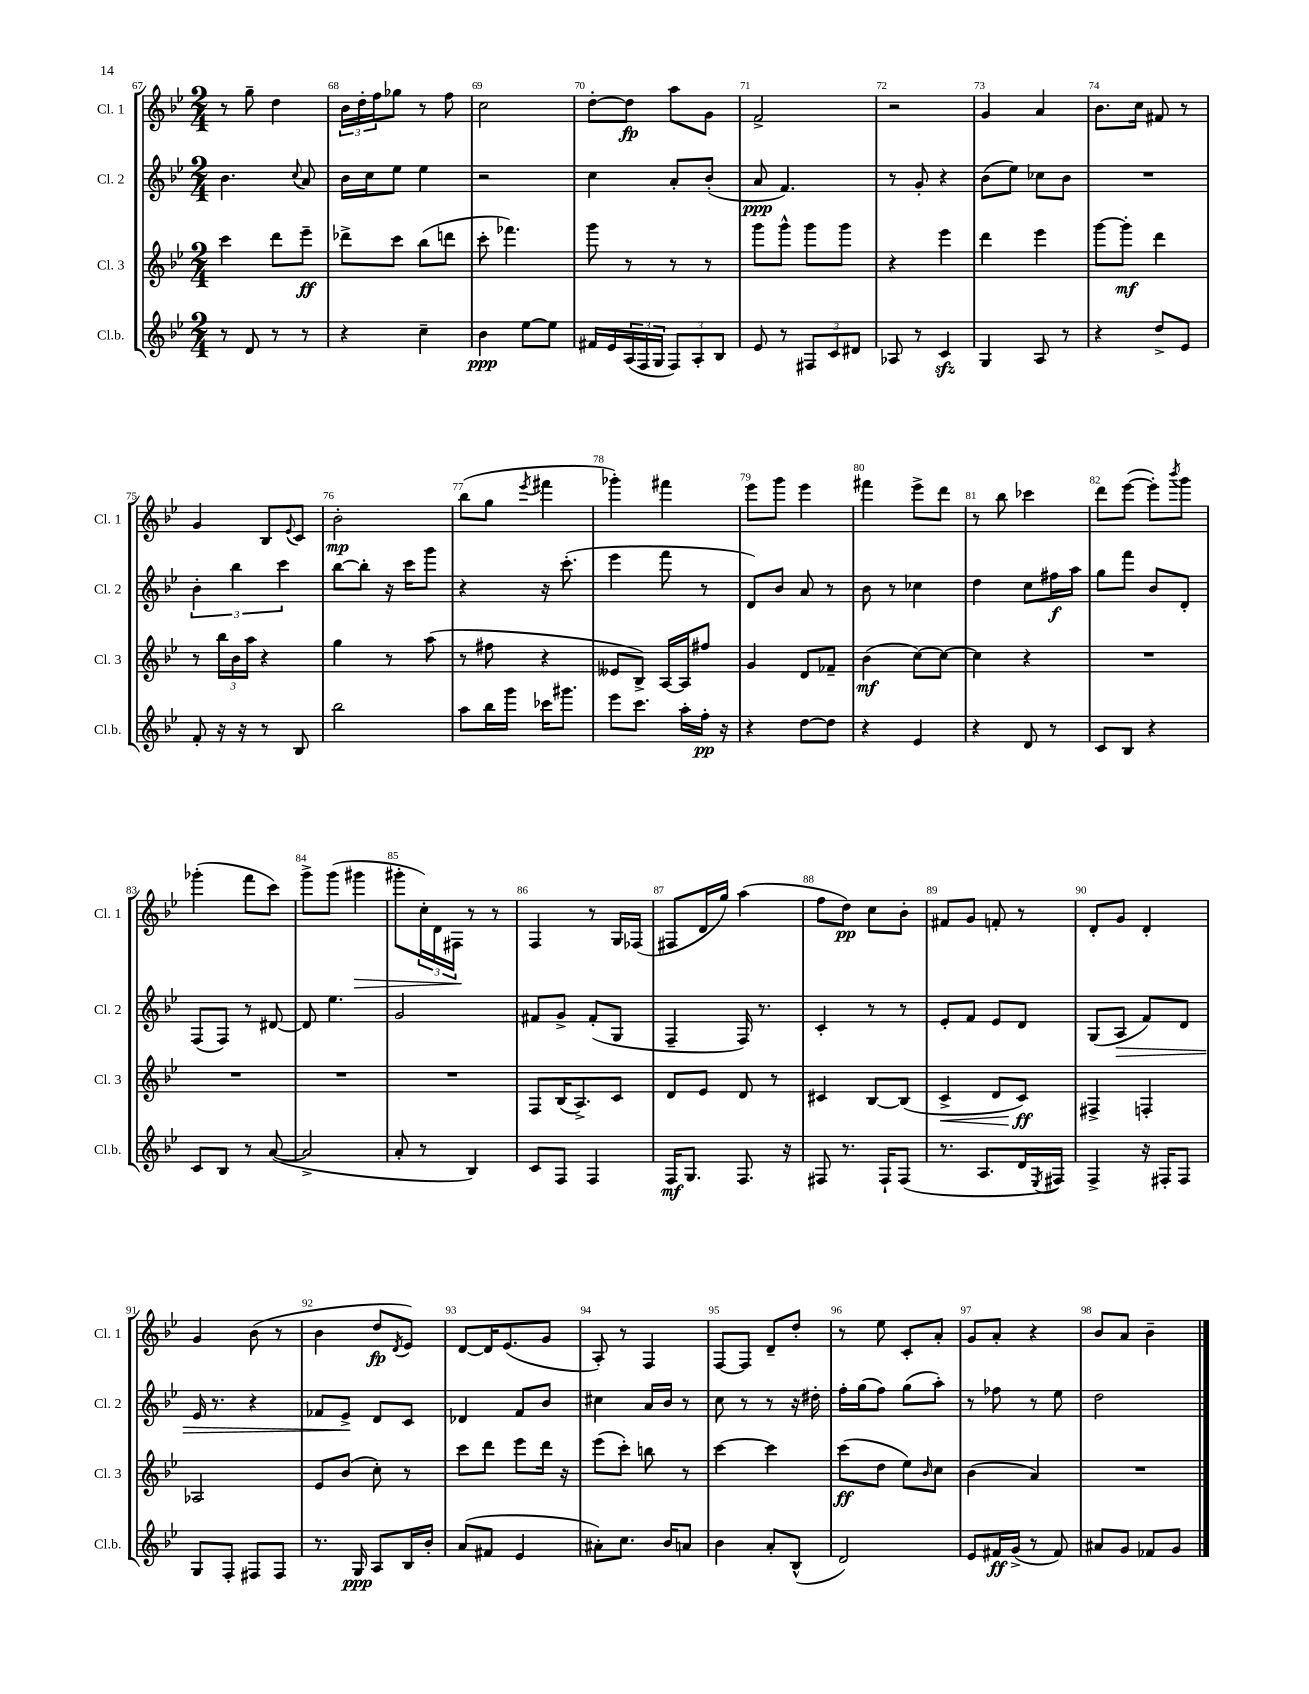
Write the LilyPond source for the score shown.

<<
\new StaffGroup <<
\new Staff = "s0" \with { instrumentName = "Cl. 1" shortInstrumentName = "Cl. 1" } {
    \clef treble \key bes \major \numericTimeSignature \time 2/4
    r8 g''8-- d''4 |
    \tuplet 3/2 { bes'16 d''16-. f''16 } ges''8 r8 f''8 |
    c''2 |
    d''8~-. d''8\fp a''8 g'8 |
    f'2-> |
    r2 |
    g'4 a'4 |
    bes'8. c''16 fis'8 r8 |
    g'4 bes8 \appoggiatura { ees'8 } c'8 |
    bes'2-.\mp |
    bes''8( g''8 \acciaccatura { ees'''8 } fis'''4 |
    ges'''4-.) fis'''4 |
    ees'''8 g'''8 ees'''4 |
    fis'''4 ees'''8-> d'''8 |
    r8 bes''8 ces'''4 |
    d'''8 ees'''8~( ees'''8-.) \acciaccatura { bes'''8 } g'''8 |
    ges'''4-.( f'''8 c'''8) |
    g'''8-> g'''8( gis'''4\> |
    gis'''8-. \tuplet 3/2 { c''16-.) d'16 fis16\! } r8 r8 |
    f4 r8 g16 fes16( |
    fis8 d'16 g''16) a''4( |
    f''8 d''8\pp) c''8 bes'8-. |
    fis'8 g'8 f'8-. r8 |
    d'8-. g'8 d'4-. |
    g'4 bes'8( r8 |
    bes'4 d''8\fp \acciaccatura { d'8 } ees'8) |
    d'8~ d'16 ees'8.( g'8 |
    a8-.) r8 f4 |
    f8~ f8 d'8-- d''8-. |
    r8 ees''8 c'8-. a'8-. |
    g'8 a'8-. r4 |
    bes'8 a'8 bes'4-- \bar "|." |
}
\new Staff = "s1" \with { instrumentName = "Cl. 2" shortInstrumentName = "Cl. 2" } {
    \clef treble \key bes \major \numericTimeSignature \time 2/4
    bes'4. \appoggiatura { c''8 } a'8 |
    bes'16 c''16 ees''8 ees''4 |
    r2 |
    c''4 a'8-. bes'8-.( |
    a'8\ppp f'4.) |
    r8 g'8-. r4 |
    bes'8( ees''8) ces''8 bes'8 |
    R2 |
    \tuplet 3/2 { bes'4-. bes''4 c'''4 } |
    bes''8~ bes''8-. r16 c'''16 g'''8 |
    r4 r16 c'''8.-.( |
    ees'''4 f'''8 r8 |
    d'8) bes'8 a'8 r8 |
    bes'8 r8 ces''4 |
    d''4 c''8 fis''16\f a''16 |
    g''8 f'''8 bes'8 d'8-. |
    f8( f8) r8 dis'8~ |
    dis'8 ees''4. |
    g'2 |
    fis'8 g'8-> fis'8-.( g8 |
    f4-- f16) r8. |
    c'4-. r8 r8 |
    ees'8-. f'8 ees'8 d'8 |
    g8( a8\> f'8) d'8 |
    ees'16 r8. r4 |
    fes'8 ees'8->\! d'8 c'8 |
    des'4 f'8 bes'8 |
    cis''4 a'16 bes'16 r8 |
    c''8 r8 r8 r16 dis''16-. |
    f''16-. g''16( f''8) g''8( a''8-.) |
    r8 fes''8 r8 ees''8 |
    d''2 \bar "|." |
}
\new Staff = "s2" \with { instrumentName = "Cl. 3" shortInstrumentName = "Cl. 3" } {
    \clef treble \key bes \major \numericTimeSignature \time 2/4
    c'''4 d'''8 ees'''8--\ff |
    des'''8-> c'''8 bes''8( d'''8 |
    c'''8-. fes'''4.) |
    g'''8 r8 r8 r8 |
    g'''8 g'''8-^ g'''8 g'''8 |
    r4 ees'''4 |
    d'''4 ees'''4 |
    g'''8~ g'''8-.\mf d'''4 |
    r8 \tuplet 3/2 { bes''16 bes'16 a''16 } r4 |
    g''4 r8 a''8( |
    r8 fis''8 r4 |
    eeses'8 bes8->) a16~ a16 fis''8 |
    g'4 d'8 fes'8-- |
    bes'4\mf( c''8~) c''8~ |
    c''4 r4 |
    R2 |
    R2 |
    R2 |
    R2 |
    f8 bes16( a8.->) c'8 |
    d'8 ees'8 d'8 r8 |
    cis'4 bes8~ bes8( |
    c'4->\< d'8 c'8\ff\!) |
    fis4-> f4-. |
    aes2 |
    ees'8 bes'8( c''8-.) r8 |
    c'''8 d'''8 ees'''8 d'''16 r16 |
    ees'''8( c'''8-.) b''8 r8 |
    c'''4~ c'''4 |
    c'''8\ff( d''8 ees''8) \grace { bes'16 } c''8 |
    bes'4( a'4) |
    R2 \bar "|." |
}
\new Staff = "s3" \with { instrumentName = "Cl.b." shortInstrumentName = "Cl.b." } {
    \clef treble \key bes \major \numericTimeSignature \time 2/4
    r8 d'8 r8 r8 |
    r4 c''4-- |
    bes'4\ppp ees''8~ ees''8 |
    fis'16 ees'16 \tuplet 3/2 { a16( f16 g16 } \tuplet 3/2 { f8) a8-. bes8 } |
    ees'8 r8 \tuplet 3/2 { fis8 c'8 dis'8 } |
    aes8 r8 c'4\sfz |
    g4 a8 r8 |
    r4 d''8-> ees'8 |
    f'8-. r16 r16 r8 bes8 |
    bes''2 |
    a''8 bes''16 g'''16 ces'''16 gis'''8. |
    ees'''8 c'''8. a''16-. f''16-.\pp r16 |
    r4 d''8~ d''8 |
    r4 ees'4 |
    r4 d'8 r8 |
    c'8 bes8 r4 |
    c'8 bes8 r8 a'8~( |
    a'2-> |
    a'8-. r8 bes4) |
    c'8 f8 f4 |
    f16\mf g8. f8. r16 |
    fis8 r8. fis16-! fis8( |
    r8. a8. d'16 \acciaccatura { ees8 } fis16) |
    f4-> r16 fis16-. fis8 |
    g8 f8-. fis8 fis8 |
    r8. g16\ppp a8 bes16 bes'16-. |
    a'8( fis'8 ees'4 |
    ais'8-.) c''8. bes'16 a'8 |
    bes'4 a'8-. bes8-^( |
    d'2) |
    ees'8 fis'16\ff g'16->( r8 fis'8) |
    ais'8 g'8 fes'8 g'8 \bar "|." |
}
>>
>>
\layout { \context { \Score currentBarNumber = #67 \override BarNumber.break-visibility = ##(#f #t #t) barNumberVisibility = #all-bar-numbers-visible } }
